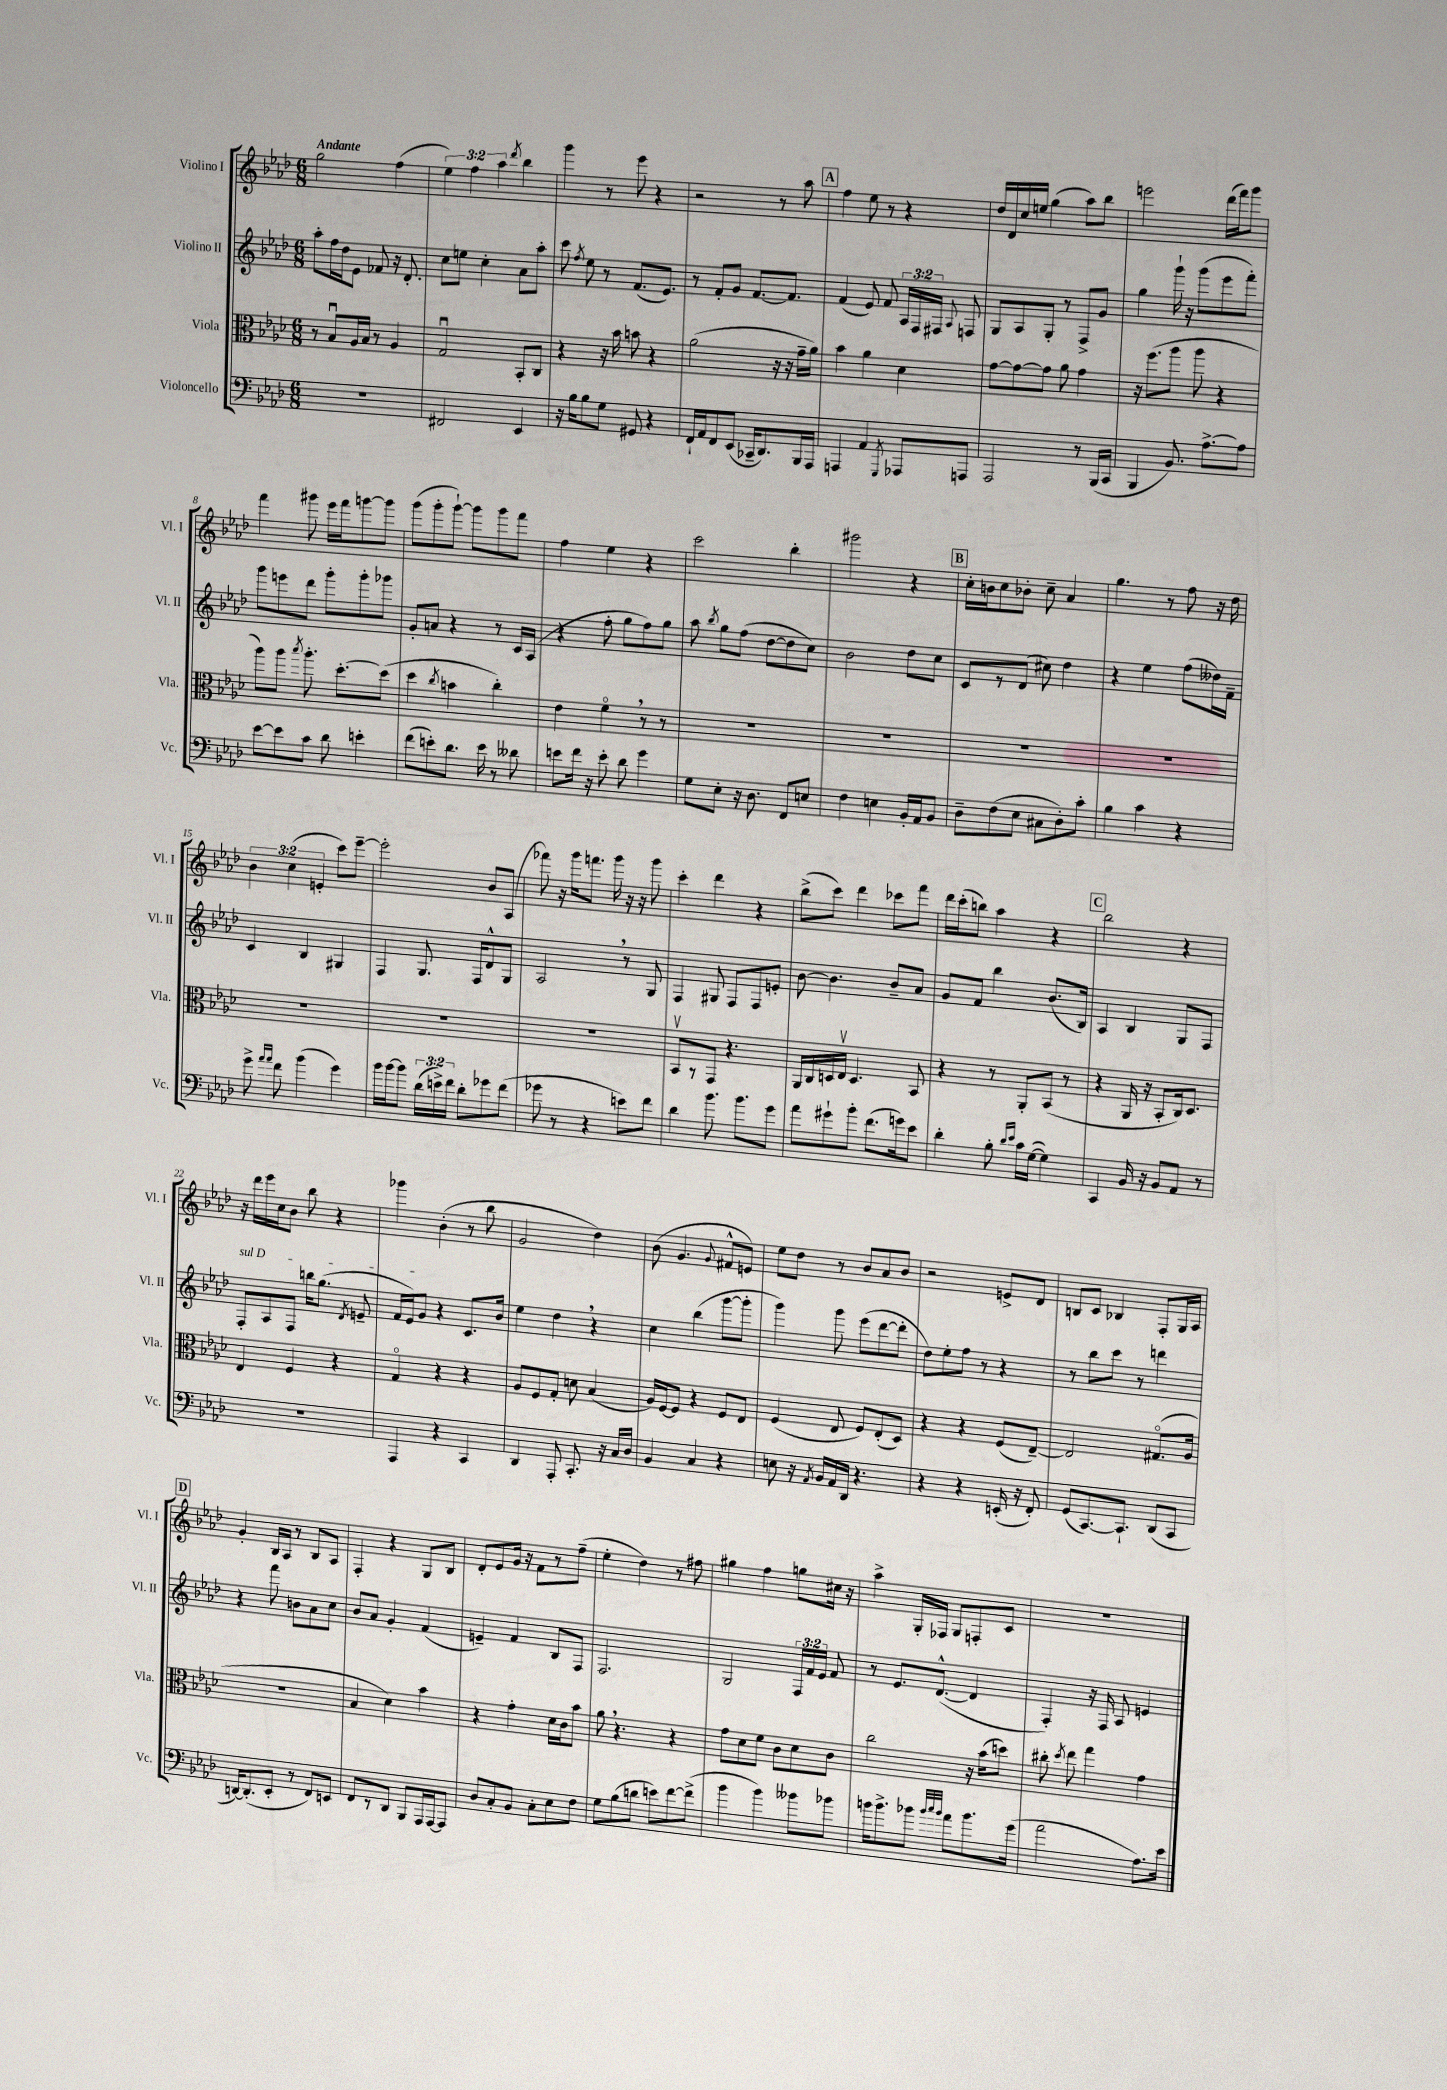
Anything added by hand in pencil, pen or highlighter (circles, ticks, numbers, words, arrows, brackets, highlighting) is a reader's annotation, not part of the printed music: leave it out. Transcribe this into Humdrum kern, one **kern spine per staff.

**kern	**kern	**kern	**kern
*part4	*part3	*part2	*part1
*staff4	*staff3	*staff2	*staff1
*I"Violoncello	*I"Viola	*I"Violino II	*I"Violino I
*I'Vc.	*I'Vla.	*I'Vl. II	*I'Vl. I
*clefF4	*clefC3	*clefG2	*clefG2
*k[b-e-a-d-]	*k[b-e-a-d-]	*k[b-e-a-d-]	*k[b-e-a-d-]
*M6/8	*M6/8	*M6/8	*M6/8
=1	=1	=1	=1
!	!	!	!LO:TX:a:B:t=Andante
2.r	8r	8aa-'\L	2gg\
.	8B-u/L	16ff\L	.
.	.	16dd-\J	.
.	16A-/L	8e-\J	.
.	16B-/JJ	.	.
.	8r	8f-X/	.
.	4A-/	16r	(4ff\
.	.	8.d-'/	.
=2	=2	=2	=2
2FF#X/	2Gu/	8cc\L	6ee-\)
.	.	8een\J	.
.	.	.	6ff\
.	.	4cc'\	.
.	.	.	6aa-\
.	.	.	8qddd-/
4EE-/	8BB-'/L	8a-\L	4bb-\
.	8C/J	8aa-'\J	.
=3	=3	=3	=3
16r	4r	8ccc\	4ggg\
16B-\KL	.	.	.
.	.	8qff/	.
8B-\	.	8ee-\	.
8G\J	16r	8r	8r
.	16b-\	.	.
8GG#X/	8bn\	(8.f/L	8eee-\
4r	4r	.	4r
.	.	8.e-/J)	.
=4	=4	=4	=4
16FF`/LL	(2a-\	8r	2r
16AA-/J	.	.	.
8FF/	.	8f'/L	.
(8EE-/J	.	8g/J	.
16CC-X~/KL	.	[8.f/L	.
8.DD-/)	.	.	.
.	16r	.	8r
.	16r	8.f/J]	.
16BBB-/L	16g~\LL	.	8aa-\
16AAA-/JJ	16a-\JJ)	.	.
!!LO:REH:place=s1:t=A
=5	=5	=5	=5
4AAAn/	4b-\	(4f/	4ff\
4AA-/	4a-\	8e-/)	8ee-\
.	.	8f/	8r
8qGGG/	.	.	.
8AAA-X/L	4d-\	24A-/LL	4r
.	.	24F/	.
.	.	24F#X/JJ	.
.	.	8qqA-/	.
8AAAn/J	.	8Fn/	.
=6	=6	=6	=6
2AAA-/	[8g\L	8G/L	16dd-/LL
.	.	.	16d-/
.	8g\_	8A-/	16cc/
.	.	.	16een/JJ
.	8g\J]	8G'/J	(4gg\
.	8a-\	8r	.
8r	4g\	8F^/L	8aa-\L)
(16BBB-/LL	.	8g/J	8bb-\J
16CC/JJ	.	.	.
=7	=7	=7	=7
4BBB-/	16r	4gg\	2eeen\
.	(8.ff\L	.	.
8.BB-/)	8aa-\J	16ggg`\	.
.	.	16r	.
.	8aa-\	(8ggg\L	.
[8.A-^\L	.	.	.
.	4r	8eee-\	(16ddd-\LL
.	.	.	16fff\J)
8A-\J]	.	8fff'\J)	8ggg\J
!!LO:LB:g=z
=8	=8	=8	=8
[8e-\L	8aa-\L)	8ggg\L	4fff\
8e-\]	8aa-\J	8eeen\	.
.	8qbb-/	.	.
8c\J	8.aa-'\	8ddd-\J	8ggg#X\
8d-\	.	8ggg'\L	16eee-\LL
.	[8.dd-'\L	.	16fff\J
4en'\	.	8ggg'\	[8gggn\
.	(8dd-\J]	8ggg-X\J	8ggg\J]
=9	=9	=9	=9
(8f\L	4dd-\	8g'/L	(8ggg\L
8en'\)	.	8an/J	8ggg'\
.	8qcc/	.	.
8.d-\J	4bn\	4r	[8ggg`\J)
.	.	.	8ggg\L]
16e\	.	.	.
8r	4cc'\)	8r	8ggg\
8d--X\	.	16c/LL	8fff\J
.	.	(16A-/JJ	.
=10	=10	=10	=10
8en\L	4e-\	4r	4ff\
16f\Jk	.	.	.
16r	.	.	.
8e'\	4f,\	8ff'\	4ee-\
8d-\	.	8gg\L	.
4g\	8r	8ff\)	4r
.	8r	8gg\J	.
=11	=11	=11	=11
8G\L	2.r	8aa-\	2ccc\
.	.	8qbb-/	.
8E-'\J	.	8gg\L	.
16r	.	(8ff\J	.
8.D-\	.	.	.
.	.	[8dd-\L	.
8FF/L	.	8dd-\]	4bb-'\
8En/J	.	8cc\J)	.
=12	=12	=12	=12
4F\	2.r	2b-\	2ggg#X\
4En\	.	.	.
16BB-'/LL	.	8dd-\L	4r
16AA-/J	.	.	.
8BB-/J	.	8cc\J	.
!!LO:REH:place=s1:t=B
=13	=13	=13	=13
8D-~\L	2.r	8c/L	16cc'\LL
.	.	.	16bn\J
(8F\	.	8r	8cc\
8E-\J	.	(8d-/J	8b-X'\J
8C#X\L	.	8cc#X\)	8cc~\
8D-'\)	.	4dd-\	4a-/
8c'\J	.	.	.
=14	=14	=14	=14
4B-\	2.r	4r	4.gg\
4c\	.	4ee-\	.
.	.	.	8r
4r	.	(8ff\L	8ff\
.	.	16dd--X\L)	16r
.	.	16f~\JJ	16dd-\
!!LO:LB:g=z
=15	=15	=15	=15
8g^\	2.r	4c/	6b-\
16qqa-/LL	.	.	.
16qqa-/JJ	.	.	.
8f\	.	.	.
.	.	.	(6cc\
(4b-\	.	4B-/	.
.	.	.	6en'/
4g\)	.	4G#X/	8ccc\L)
.	.	.	[8eee-~\J
=16	=16	=16	=16
16b-\LL	2.r	4F/	2eee-'\]
[16b-\J	.	.	.
8b-\J]	.	.	.
(24d-\LL	.	8.G/	.
24en^\)	.	.	.
24f\JJ	.	.	.
8d-'\L	.	.	.
.	.	16F/KL	.
8g-X\	.	8d-^^/	8b-/L
(8f\J	.	8G/J	(8A-/J
=17	=17	=17	=17
8g-X\	2.r	2A-,/	8fff-X\)
8r	.	.	16r
.	.	.	16ggg\KL
4r	.	.	8.fffn\J
.	.	.	16ggg\
8en\L)	.	8r	16r
.	.	.	16r
8f\J	.	8G/	8ggg\
=18	=18	=18	=18
4d-\	8BB-v/L	4F/	4ccc'\
.	8r	.	.
8.b-\	8GG/J	8G#X/	4ddd-\
.	4.r	8F/L	.
8.b-\L	.	.	.
.	.	8F/	4r
8g\J	.	8en'/J	.
=19	=19	=19	=19
8a-\L	16AA-/LL	[8b-\	(8bb-^\L
.	16C/	.	.
8g#X`\	16Dn/	4.b-\]	8ccc\J)
.	16E-v/JJ	.	.
8b-'\J	4.D/	.	4ddd-\
(8.f\L	.	.	.
.	.	8b-~/L	8ccc-X\L
16gn\k)	.	.	.
8e-\J	8BB-/	8a-/J	8fff\J
=20	=20	=20	=20
4d-'\	4r	8g/L	16ddd-\LL
.	.	.	(16ccc'\J
.	.	8f/J	8bbn\J)
8B-'\	8r	4bb-\	4aa-\
16qqd-/LL	.	.	.
16qqe-/JJ	.	.	.
16c\LL	8AA-'/L	.	.
([16G\JJ	.	.	.
4G\])	(8BB-/J	(8.b-/L	4r
.	8r	.	.
.	.	16B-/Jk)	.
!!LO:REH:place=s1:t=C
=21	=21	=21	=21
4CC/	4r	4A-/	2bb-\
16BB-/	16AA-/	4B-/	.
16r	16r	.	.
8BB-/L	8BB-'/L	.	.
8AA-/J	16C/k)	8G/L	4r
.	8.D-/J	.	.
8r	.	8F/J	.
!!LO:LB:g=z
=22	=22	=22	=22
!	!	!LO:TX:a:i:t=sul D	!
2.r	4E-/	8F'/L	16r
.	.	.	16ddd-\LL
.	.	8A-/	16eee-\
.	.	.	16cc\J
.	4F/	8F/J	8b-\J
.	.	16bbn\KL	8bb-\
.	.	(8.gg\J	.
.	4r	.	4r
.	.	8qd-/	.
.	.	8en~/	.
=23	=23	=23	=23
4AAA-/	4G/	16f/LL	4ggg-X\
.	.	16e-/J)	.
.	.	8g/J	.
4r	4r	4r	(4b-'\
4CC/	4r	8.c/L	8r
.	.	.	8bb-\
.	.	16b-/Jk	.
=24	=24	=24	=24
4DD-/	8A-/L	4ee-\	2g/
.	8F/	.	.
8AAA-'/	8G'/J	4dd-,\	.
8.CC'/	8dn\	.	.
.	(4B-/	4r	4dd-\)
16r	.	.	.
16C/LL	.	.	.
16D-/JJ	.	.	.
=25	=25	=25	=25
4BB-/	16A-/LL)	4cc\	(8b-\
.	[16F/J	.	.
.	8F/J]	.	4.g/
4C/	4r	(4bb-\	.
.	.	.	8qqg/
4r	8F/L	[8ggg\L	8f#X^^/L
.	8E-/J	8ggg'\J]	8en/J)
=26	=26	=26	=26
8En\	(4F/	4ggg\)	8ee-\L
16r	.	.	8dd-\J
8qAA-/	.	.	.
16BB-/LL	.	.	.
16AA-/	8E-/	8ggg\	8r
16DD-/JJ	.	.	.
4.r	8F/L)	(8eee-\L	8b-/L
.	(8E-'/	[8ddd-\	8a-/
.	8D-/J)	8ddd-'\J]	8b-/J
=27	=27	=27	=27
4r	4r	8dd-\L)	2r
.	.	8ee-'\	.
4r	4r	8ff\J	.
.	.	8r	.
(16EEn'/	(8F/L	4r	8en^/L
16r	.	.	.
8FF'/)	[8E-~/J)	.	8d-/J
=28	=28	=28	=28
(8GG/L	2E-/]	8r	8Bn/L
[8.CC/)	.	8bb-\L	8c/J
.	.	8ccc\J	4B-X/
8.CC`/J]	.	.	.
.	.	8r	.
(8DD-/L	(8.G#X/L	4dddn\	8F'/L
8CC/J	.	.	16G/L
.	16A-/Jk	.	16A-/JJ
!!LO:LB:g=z
!!LO:REH:place=s1:t=D
=29	=29	=29	=29
[16DDn/KL)	2.r	4r	4g'/
(8.DD'/]	.	.	.
8EE-'/J	.	8fff\	16B-/LL
.	.	.	16A-/JJ
8r	.	8bn\L	8r
8FF/L)	.	8a-\	8B-/L
8EEn/J	.	8cc\J	8A-/J
=30	=30	=30	=30
8FF/L	4B-/	8b-/L	4F'/
8r	.	8a-/J	.
8DD-/J	4d-\)	4g'/	4r
8BBB-/L	.	.	.
16AAA-/L	4b-\	(4f/	8G/L
[16AAA-/J	.	.	.
8AAA-/J]	.	.	8B-/J
=31	=31	=31	=31
8D-/L	4r	4en~/)	8d-'/L
8C'/	.	.	8e-/
8BB-/J	4g'\	4f/	16g/Jk
.	.	.	16r
8C'\L	.	.	8f\L
8E-\	16d-\LL	8B-/L	8r
.	16c\J	.	.
8F\J	8b-\J	8F/J	(8ff~\J
=32	=32	=32	=32
8G\L	8a-,\	2.F/	4ee-'\
(8B-\	4.r	.	.
8dn\J	.	.	4dd-\)
8en\L)	.	.	.
[8f\	4r	.	8r
(8f^\J]	.	.	8ff#X\
=33	=33	=33	=33
4b-\	8g\L	2G/	4gg#X\
.	8d-\	.	.
4b-\)	8f\J	.	4ff\
.	8c\L	.	.
8b--X\L	8d-\	24F/LL	8ggn\L
.	.	24f/	.
.	.	24e-/JJ	.
8b-X\J	8c\J	8f/	16cc#X\Jk
.	.	.	16r
=34	=34	=34	=34
16bn\KL	2cc\	8r	4aa-^\
8.b^\	.	.	.
.	.	8.e-/L	.
8b-X\J	.	.	16G'/LL
.	.	([8.d-^^/J	16F-X/JJ
32qqb-/LLL	.	.	.
32qqcc/	.	.	.
32qqb-/JJJ	.	.	.
8a-\L	.	.	8G/L
8.b-\	16r	4d-/]	8Fn'/
.	(16b-\KL	.	.
.	8ddn\J)	.	8c/J
(16g\Jk	.	.	.
=35	=35	=35	=35
2a-\	8cc#X'\	4F'/)	2.r
.	8qdd-/	.	.
.	8ee-\	.	.
.	4gg\	16r	.
.	.	16F/	.
.	.	8A-/	.
8.A-\L)	4g\	4en/	.
16e-\Jk	.	.	.
==	==	==	==
*-	*-	*-	*-
